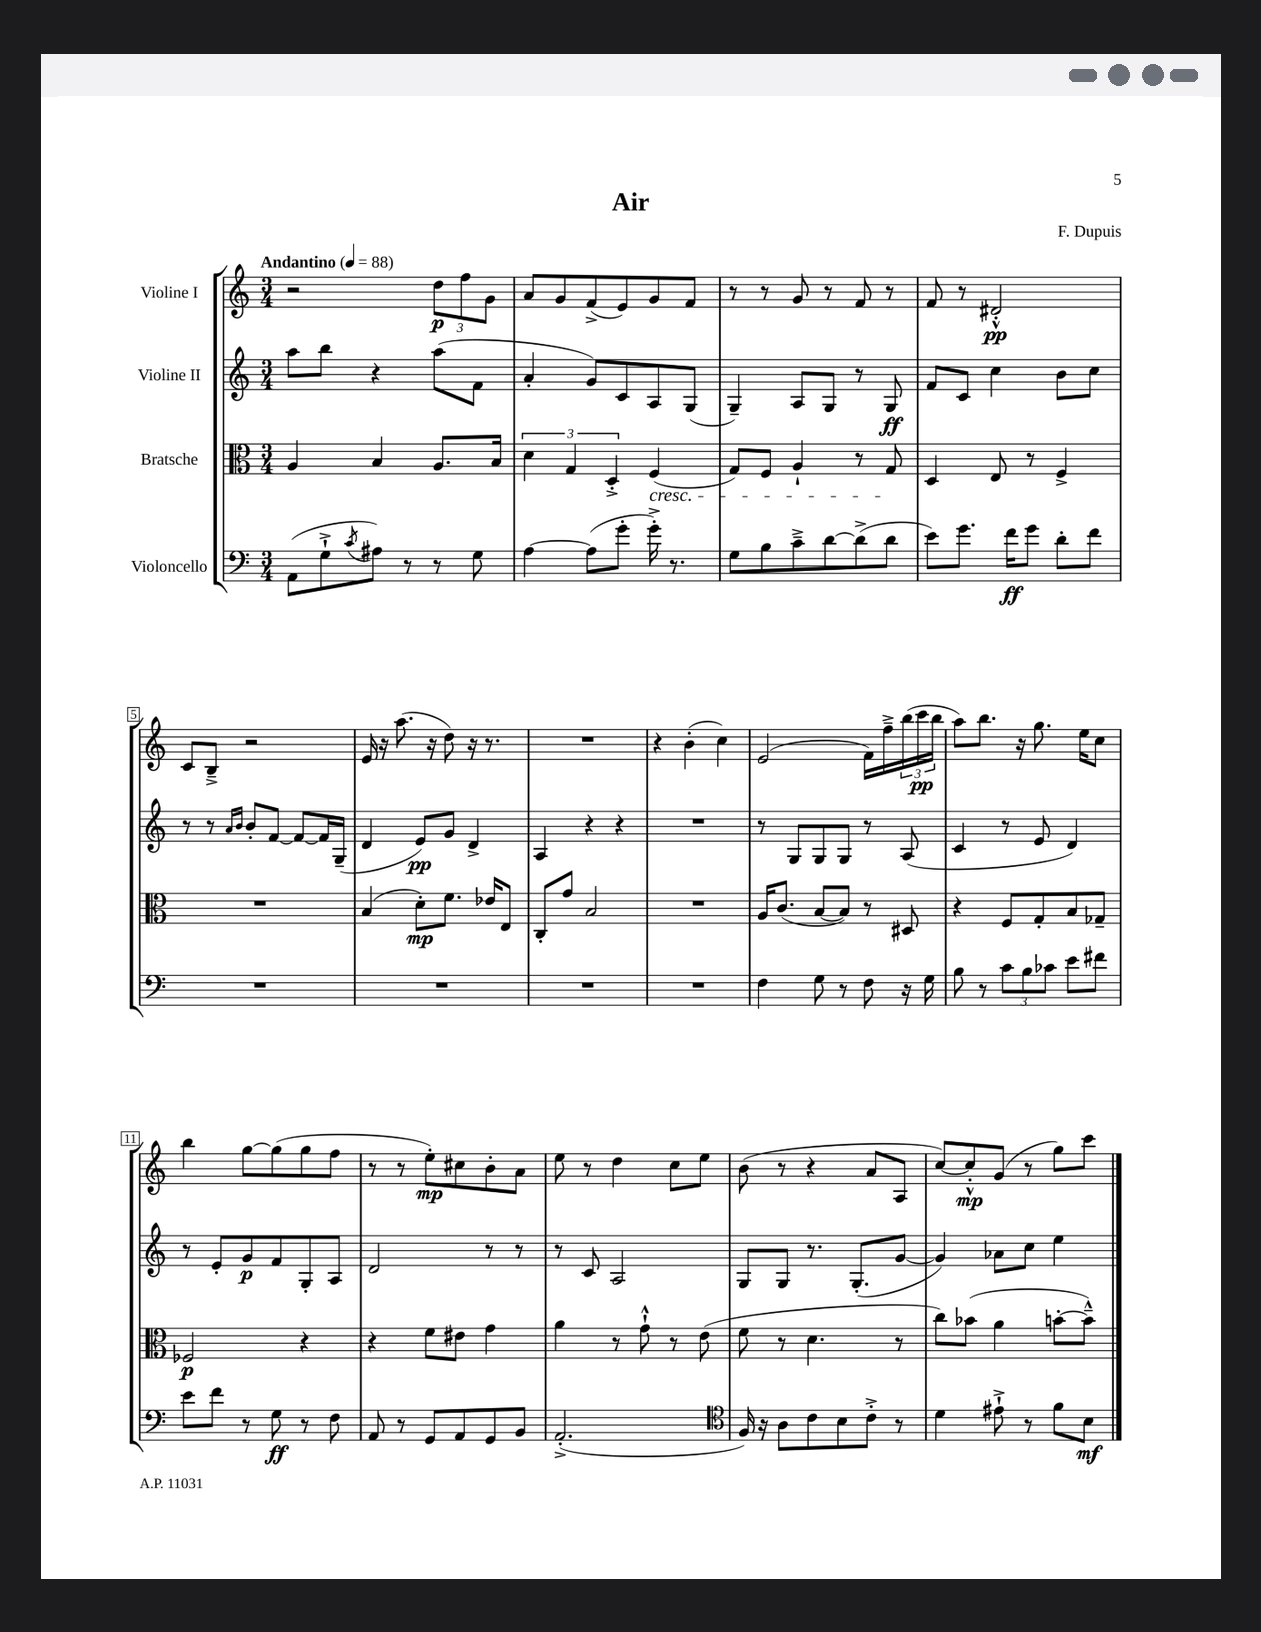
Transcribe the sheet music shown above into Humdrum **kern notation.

**kern	**dynam	**kern	**dynam	**kern	**dynam	**kern	**dynam
*part4	*part4	*part3	*part3	*part2	*part2	*part1	*part1
*staff4	*staff4	*staff3	*staff3	*staff2	*staff2	*staff1	*staff1
*I"Violoncello	*	*I"Bratsche	*	*I"Violine II	*	*I"Violine I	*
*clefF4	*	*clefC3	*	*clefG2	*	*clefG2	*
*k[]	*	*k[]	*	*k[]	*	*k[]	*
*M3/4	*	*M3/4	*	*M3/4	*	*M3/4	*
*MM88	*	*MM88	*	*MM88	*	*MM88	*
=1	=1	=1	=1	=1	=1	=1	=1
!	!	!	!	!	!	!LO:TX:a:B:t=Andantino	!
(8AA\L	.	4A/	.	8aa\L	.	2r	.
8G`^\	.	.	.	8bb\J	.	.	.
8qc/	.	.	.	.	.	.	.
8A#X\J)	.	4B/	.	4r	.	.	.
8r	.	.	.	.	.	.	.
8r	.	8.A/L	.	(8aa\L	.	12dd\L	p
.	.	.	.	.	.	12ff\	.
8G\	.	.	.	8f\J	.	.	.
.	.	.	.	.	.	12g\J	.
.	.	16B/Jk	.	.	.	.	.
=2	=2	=2	=2	=2	=2	=2	=2
[4A\	.	6d\	.	4a'/	.	8a/L	.
.	.	.	.	.	.	8g/	.
.	.	6G/	.	.	.	.	.
(8A\L]	.	.	.	8g/L)	.	(8f^/	.
.	.	6D'^/	.	.	.	.	.
8g'\J	.	.	.	8c/	.	8e/)	.
!	!	!LO:TX:b:i:t=cresc.	!	!	!	!	!
16g'^\)	.	(4F/	.	8A/	.	8g/	.
8.r	.	.	.	.	.	.	.
.	.	.	.	(8G/J	.	8f/J	.
=3	=3	=3	=3	=3	=3	=3	=3
8G\L	.	8G/L)	.	4G~/)	.	8r	.
8B\	.	8F/J	.	.	.	8r	.
8c~^\	.	4A`/	.	8A/L	.	8g/	.
[8d\	.	.	.	8G/J	.	8r	.
(8d^\]	.	8r	.	8r	.	8f/	.
8d\J	.	8G/	.	8G/	ff	8r	.
=4	=4	=4	=4	=4	=4	=4	=4
8e\L)	.	4D/	.	8f/L	.	8f/	.
8.g\J	.	.	.	8c/J	.	8r	.
.	.	8E/	.	4cc\	.	2d#X'^^/	pp
16f\KL	ff	.	.	.	.	.	.
8g\J	.	8r	.	.	.	.	.
8d'\L	.	4F^/	.	8b\L	.	.	.
8f\J	.	.	.	8cc\J	.	.	.
!!LO:LB:g=z
=5	=5	=5	=5	=5	=5	=5	=5
2.r	.	2.r	.	8r	.	8c/L	.
.	.	.	.	8r	.	8B~^/J	.
.	.	.	.	16qqa/LL	.	.	.
.	.	.	.	16qqb/JJ	.	.	.
.	.	.	.	8b'/L	.	2r	.
.	.	.	.	[8f/J	.	.	.
.	.	.	.	8f/L_	.	.	.
.	.	.	.	16f/L]	.	.	.
.	.	.	.	(16G~/JJ	.	.	.
=6	=6	=6	=6	=6	=6	=6	=6
2.r	.	(4B/	.	4d/	.	16e/	.
.	.	.	.	.	.	16r	.
.	.	.	.	.	.	(8.aa\	.
.	.	8d'\L)	mp	8e/L)	pp	.	.
.	.	.	.	.	.	16r	.
.	.	8.f\J	.	8g/J	.	8dd\)	.
.	.	.	.	4d^/	.	16r	.
.	.	16e-X/KL	.	.	.	8.r	.
.	.	8E/J	.	.	.	.	.
=7	=7	=7	=7	=7	=7	=7	=7
2.r	.	8C'/L	.	4A/	.	2.r	.
.	.	8g/J	.	.	.	.	.
.	.	2B/	.	4r	.	.	.
.	.	.	.	4r	.	.	.
=8	=8	=8	=8	=8	=8	=8	=8
2.r	.	2.r	.	2.r	.	4r	.
.	.	.	.	.	.	(4b'\	.
.	.	.	.	.	.	4cc\)	.
=9	=9	=9	=9	=9	=9	=9	=9
4F\	.	16A/KL	.	8r	.	(2e/	.
.	.	(8.c/J	.	.	.	.	.
.	.	.	.	8G/L	.	.	.
8G\	.	[8B/L	.	8G/	.	.	.
8r	.	8B/J])	.	8G/J	.	.	.
8F\	.	8r	.	8r	.	16f\LL)	.
.	.	.	.	.	.	16ff~^\	.
16r	.	8D#X/	.	(8A/	.	(24bb\	.
.	.	.	.	.	.	24ccc\	pp
16G\	.	.	.	.	.	.	.
.	.	.	.	.	.	24bb\JJ	.
=10	=10	=10	=10	=10	=10	=10	=10
8B\	.	4r	.	4c/	.	8aa\L)	.
8r	.	.	.	.	.	8.bb\J	.
12c\L	.	8F/L	.	8r	.	.	.
.	.	.	.	.	.	16r	.
12B\	.	.	.	.	.	.	.
.	.	8G'/	.	8e/	.	8.gg\	.
12c-X\J	.	.	.	.	.	.	.
8e\L	.	8B/	.	4d/)	.	.	.
.	.	.	.	.	.	16ee\KL	.
8f#X\J	.	8G-X~/J	.	.	.	8cc\J	.
!!LO:LB:g=z
=11	=11	=11	=11	=11	=11	=11	=11
8e\L	.	2F-X/	p	8r	.	4bb\	.
8f\J	.	.	.	8e'/L	.	.	.
8r	.	.	.	8g/	p	[8gg\L	.
8G\	ff	.	.	8f/	.	(8gg\]	.
8r	.	4r	.	8G'/	.	8gg\	.
8F\	.	.	.	8A/J	.	8ff\J	.
=12	=12	=12	=12	=12	=12	=12	=12
8AA/	.	4r	.	2d/	.	8r	.
8r	.	.	.	.	.	8r	.
8GG/L	.	8f\L	.	.	.	8ee'\L)	mp
8AA/	.	8e#X\J	.	.	.	8cc#X\	.
8GG/	.	4g\	.	8r	.	8b'\	.
8BB/J	.	.	.	8r	.	8a\J	.
=13	=13	=13	=13	=13	=13	=13	=13
(2.AA'^/	.	4a\	.	8r	.	8ee\	.
.	.	.	.	8c/	.	8r	.
.	.	8r	.	2A/	.	4dd\	.
.	.	8g`^^\	.	.	.	.	.
.	.	8r	.	.	.	8cc\L	.
.	.	(8e\	.	.	.	8ee\J	.
=14	=14	=14	=14	=14	=14	=14	=14
*clefC4	*	*	*	*	*	*	*
16F/)	.	8f\	.	8G/L	.	(8b\	.
16r	.	.	.	.	.	.	.
8A\L	.	8r	.	8G/J	.	8r	.
8c\	.	4.d\	.	8.r	.	4r	.
8B\	.	.	.	.	.	.	.
.	.	.	.	(8.G'/L	.	.	.
8c'^\J	.	.	.	.	.	8a/L	.
8r	.	8r	.	[8g/J	.	8A/J	.
=15	=15	=15	=15	=15	=15	=15	=15
4d\	.	8cc\L)	.	4g/])	.	[8cc/L)	.
.	.	(8b-X\J	.	.	.	8cc'^^/]	mp
8e#X`^\	.	4a\	.	8a-X\L	.	(8g/J	.
8r	.	.	.	8cc\J	.	8r	.
8f\L	.	[8bn'\L	.	4ee\	.	8gg\L)	.
8B\J	mf	8b~^^\J])	.	.	.	8ccc\J	.
==	==	==	==	==	==	==	==
*-	*-	*-	*-	*-	*-	*-	*-
